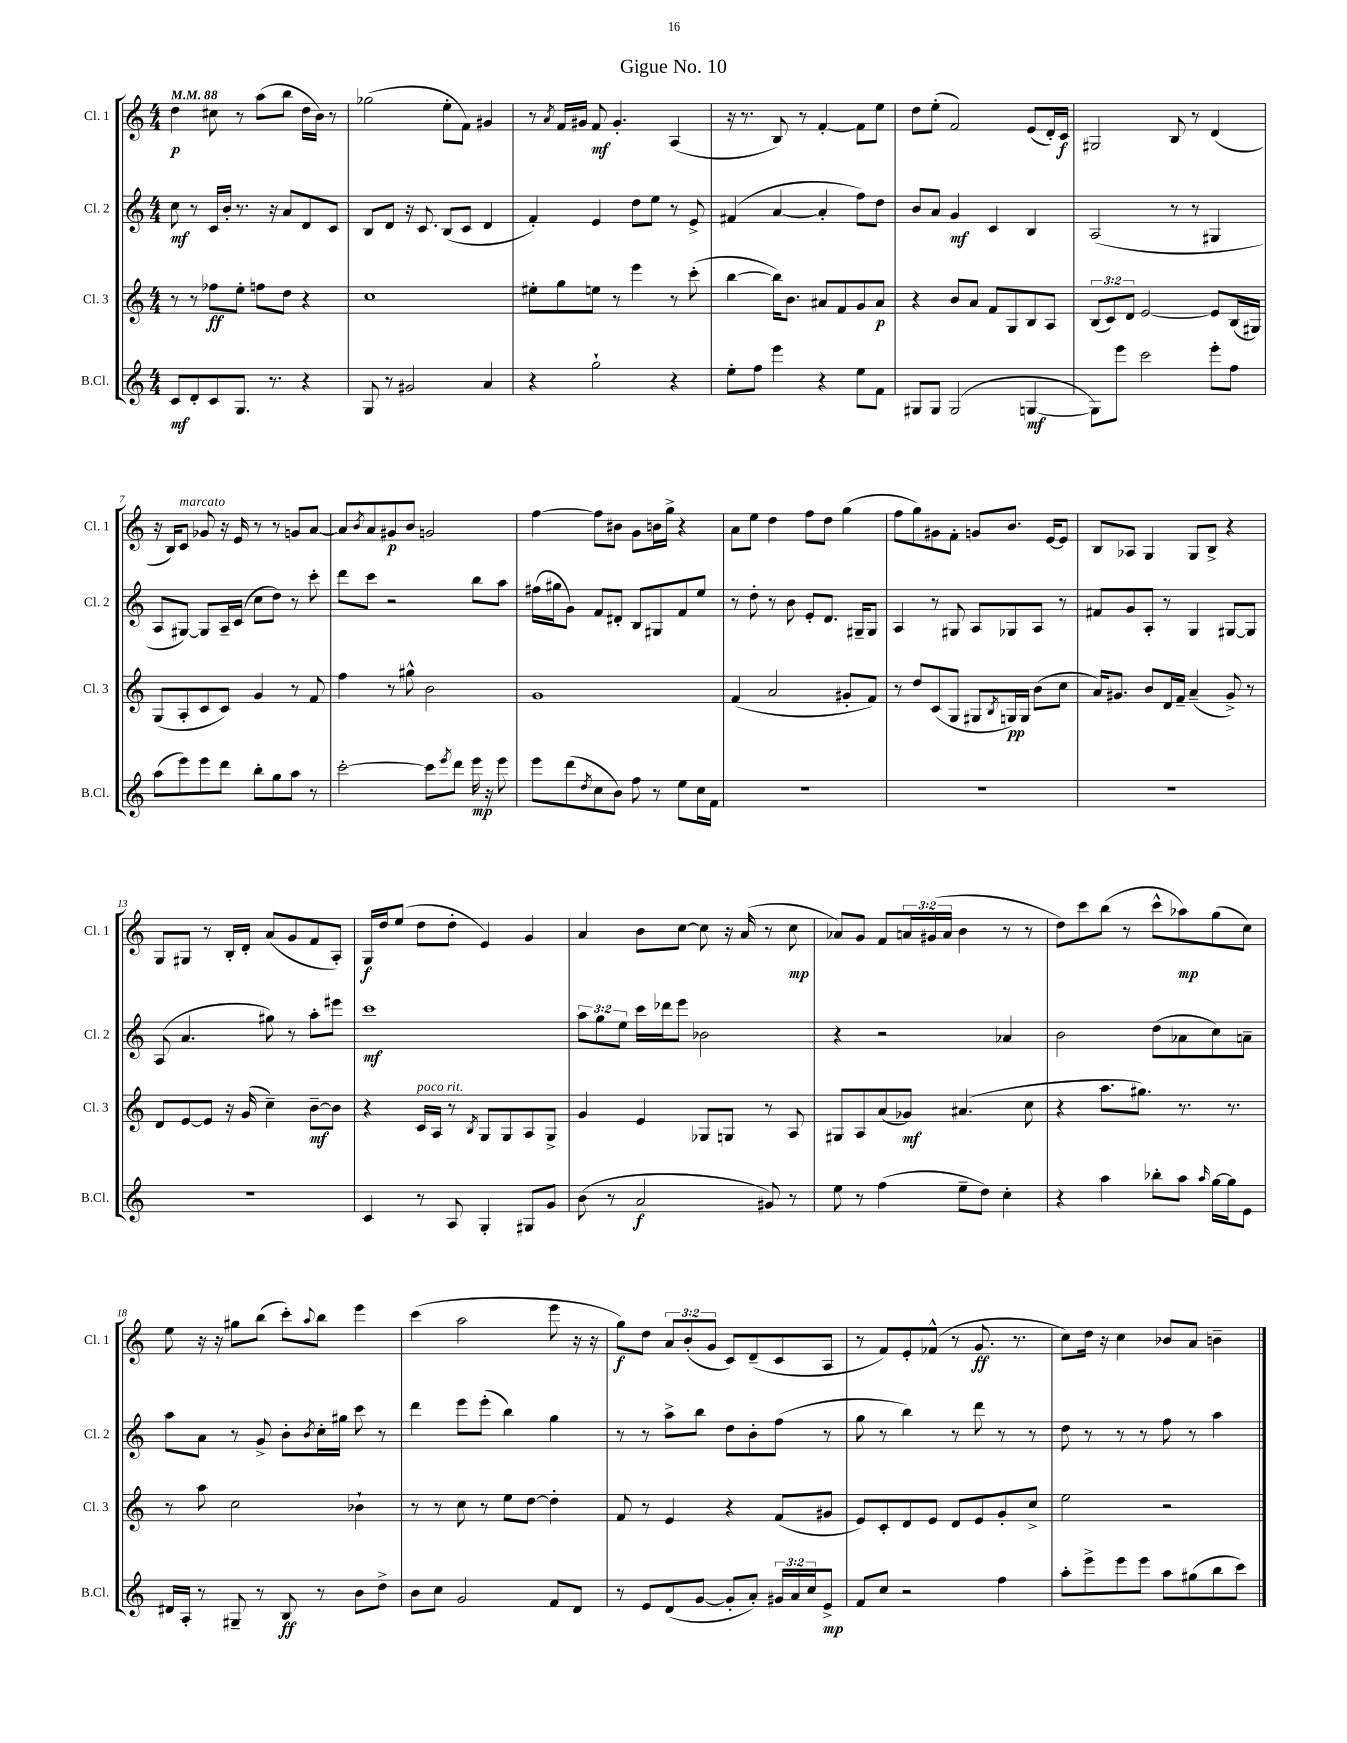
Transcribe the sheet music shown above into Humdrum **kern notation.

**kern	**kern	**kern	**kern
*staff4	*staff3	*staff2	*staff1
*clefG2	*clefG2	*clefG2	*clefG2
*k[]	*k[]	*k[]	*k[]
*M4/4	*M4/4	*M4/4	*M4/4
*MM88	*MM88	*MM88	*MM88
8c	8r	8cc	4dd
8d'	8r	8r	.
8c	8ff-	16c	8cc#
.	.	16b'	.
8.G	8ee'	8.r	8r
.	8ff	.	(8aa
8.r	.	16r	.
.	8dd	8a	8bb
4r	4r	8d	16dd
.	.	.	16b)
.	.	8c	8r
=	=	=	=
8G	1cc	8B	(2gg-
8r	.	8d	.
2g#	.	16r	.
.	.	8.c	.
.	.	(8B	8ee'
.	.	8c	8f)
4a	.	4d	4g#
=	=	=	=
4r	8ee#'	4f')	8r
.	.	.	8qa
.	8gg	.	16f
.	.	.	16g#
2gg`	8ee	4e	8f
.	8r	.	4.g#'
.	4eee	8dd	.
.	.	8ee	.
4r	8r	8r	(4A
.	(8ccc'	8e^	.
=	=	=	=
8ee'	[4bb	(4f#	16r
.	.	.	8.r
8ff	.	.	.
4eee	16bb])	[4a	8B)
.	8.b	.	.
.	.	.	8r
4r	8a#	4a']	[4f'
.	8f	.	.
8ee	8g	8ff)	8f]
8f	8a#	8dd	8ee
=	=	=	=
8G#	4r	8b	8dd
8G#	.	8a	(8ee'
(2G#	8b	4g	2f)
.	8a	.	.
.	8f	4c	.
.	8G	.	.
[4G	8B	4B	(8e
.	8A	.	16d')
.	.	.	16c
=	=	=	=
8G])	(12B	(2A	2G#
.	12c)	.	.
8eee	.	.	.
.	12d	.	.
2ccc	[2e	.	.
.	.	8r	8B
.	.	8r	8r
8eee'	8e]	4G#	(4d
8ff	(16B	.	.
.	16G#)	.	.
=	=	=	=
(8aa	(8G	8A	16r
.	.	.	16B)
8eee)	8A'	[8G#)	8c
8eee	8c	8G#]	8g-
8ddd	8c)	16A~	16r
.	.	(16c	16e
8bb'	4g	8cc	8r
8gg	.	8dd)	8r
8aa	8r	8r	8g
8r	8f	8ccc'	[8a
=	=	=	=
[2ccc'	4ff	8ddd	8a]
.	.	.	8qb
.	.	8ccc	8a
.	8r	2r	8g#
.	8gg#^^	.	8b
8ccc]	2b	.	2g
8qeee	.	.	.
8ddd	.	.	.
16eee	.	8bb	.
16r	.	.	.
8eee	.	8aa	.
=	=	=	=
8eee	1g	(16ff#	[4ff
.	.	16gg#	.
(8ddd	.	8g)	.
8qdd	.	.	.
8cc	.	8f	8ff]
8b)	.	8d#'	8b#
8ff	.	8B	8g
8r	.	8G#	16b
.	.	.	16gg^
8ee	.	8f	4r
16cc	.	8ee	.
16f	.	.	.
=	=	=	=
1r	(4f	8r	8a
.	.	8dd'	8ee
.	2a	8r	4dd
.	.	8b	.
.	.	8e'	8ff
.	.	8.d	8dd
.	8g#'	.	(4gg
.	.	16G#~	.
.	8f)	8G#	.
=	=	=	=
1r	8r	4A	8ff
.	8dd	.	8gg)
.	(8c	8r	8g#
.	8G	8G#	8f'
.	8G#	8A	8g
.	8qB	.	.
.	16G)	8G-	8.b
.	16G	.	.
.	(8b	8A	.
.	.	.	[16e
.	8cc	8r	8e]
=	=	=	=
1r	16a)	8f#	8B
.	8.g#	.	.
.	.	8g	8A-
.	8b	8A'	4G
.	16d	8r	.
.	16f~	.	.
.	(4a~	4G	8G
.	.	.	8B^
.	8g#^)	[8G#	4r
.	8r	8G#]	.
=	=	=	=
1r	8d	(8A	8G
.	[8e	4.a	8G#
.	8e]	.	8r
.	16r	.	16B'
.	(16g	.	16d'
.	4cc~)	8gg#)	(8a
.	.	8r	8g
.	[8b~	8aa'	8f
.	8b]	8eee#	8A')
=	=	=	=
4c	4r	1ccc	16G
.	.	.	16dd
.	.	.	(8ee
8r	16c	.	8dd
.	16A	.	.
8A	8r	.	8dd'
.	8qB	.	.
4G'	8G	.	4e)
.	8G	.	.
8G#	8A	.	4g
8g	8G^	.	.
=	=	=	=
(8b	4g	12aa	4a
.	.	12gg	.
8r	.	.	.
.	.	12ee	.
2a	4e	16ccc	8b
.	.	16ddd-	.
.	.	8eee	[8cc
.	8G-	2b-	8cc]
.	8G	.	16r
.	.	.	(16a
8g#)	8r	.	8r
8r	8A	.	8cc
=	=	=	=
8ee	8G#	4r	8a-)
8r	8A	.	8g
(4ff	(8a	2r	8f
.	8g-)	.	24a
.	.	.	(24g#
.	.	.	24a
8ee~	(4.a#	.	4b
8dd)	.	.	.
4cc'	.	4a-	8r
.	8cc	.	8r
=	=	=	=
4r	4r	2b	8dd)
.	.	.	8ccc
4aa	8.aa	.	(8bb
.	.	.	8r
.	8.gg#)	.	.
8bb-'	.	(8dd	8ccc^^
8aa	8.r	8a-	8aa-)
16qqaa	.	.	.
[16gg	.	8cc)	(8gg
16gg]	8.r	.	.
8e	.	8a~	8cc)
=	=	=	=
16d#	8r	8aa	8ee
16A'	.	.	.
8r	8aa	8a	16r
.	.	.	16r
8G#~	2cc	8r	8gg#
8r	.	8g^	(8bb
8B	.	8b'	8ccc')
.	.	8qb	8qqaa
8r	.	16cc'	8bb
.	.	16gg#	.
8b	4b-`	8ccc	4eee
8dd^	.	8r	.
=	=	=	=
8b	8r	4ddd	(4ccc
8cc	8r	.	.
2g	8cc	8eee	2aa
.	8r	(8eee'	.
.	8ee	4bb)	.
.	[8dd	.	.
8f	4dd']	4gg	8eee
8d	.	.	16r
.	.	.	16r
=	=	=	=
8r	8f	8r	8gg)
8e	8r	8r	8dd
(8d	4e	8aa^	12a
.	.	.	(12b'
[8g	.	8bb	.
.	.	.	12g
8g']	4r	8dd	8c)
8a')	.	8b'	(8d~
24g#	(8f	(8ff	8c
24a	.	.	.
24cc	.	.	.
8e^	8g#	8r	8A
=	=	=	=
8f	8e)	8gg	8r
8cc	8c'	8r	8f)
2r	8d	4bb)	8e'
.	8e	.	(8f-^^
.	8d	8r	8r
.	8e	8ddd	8.g
4ff	8g'	8r	.
.	.	.	8.r
.	8cc^	8r	.
=	=	=	=
8aa'	2ee	8dd	8cc)
8eee^	.	8r	16dd
.	.	.	16r
8eee	.	8r	4cc
8eee	.	8r	.
8aa	2r	8ff	8b-
(8gg#	.	8r	8a
8bb	.	4aa	4b~
8ccc)	.	.	.
==	==	==	==
*-	*-	*-	*-
